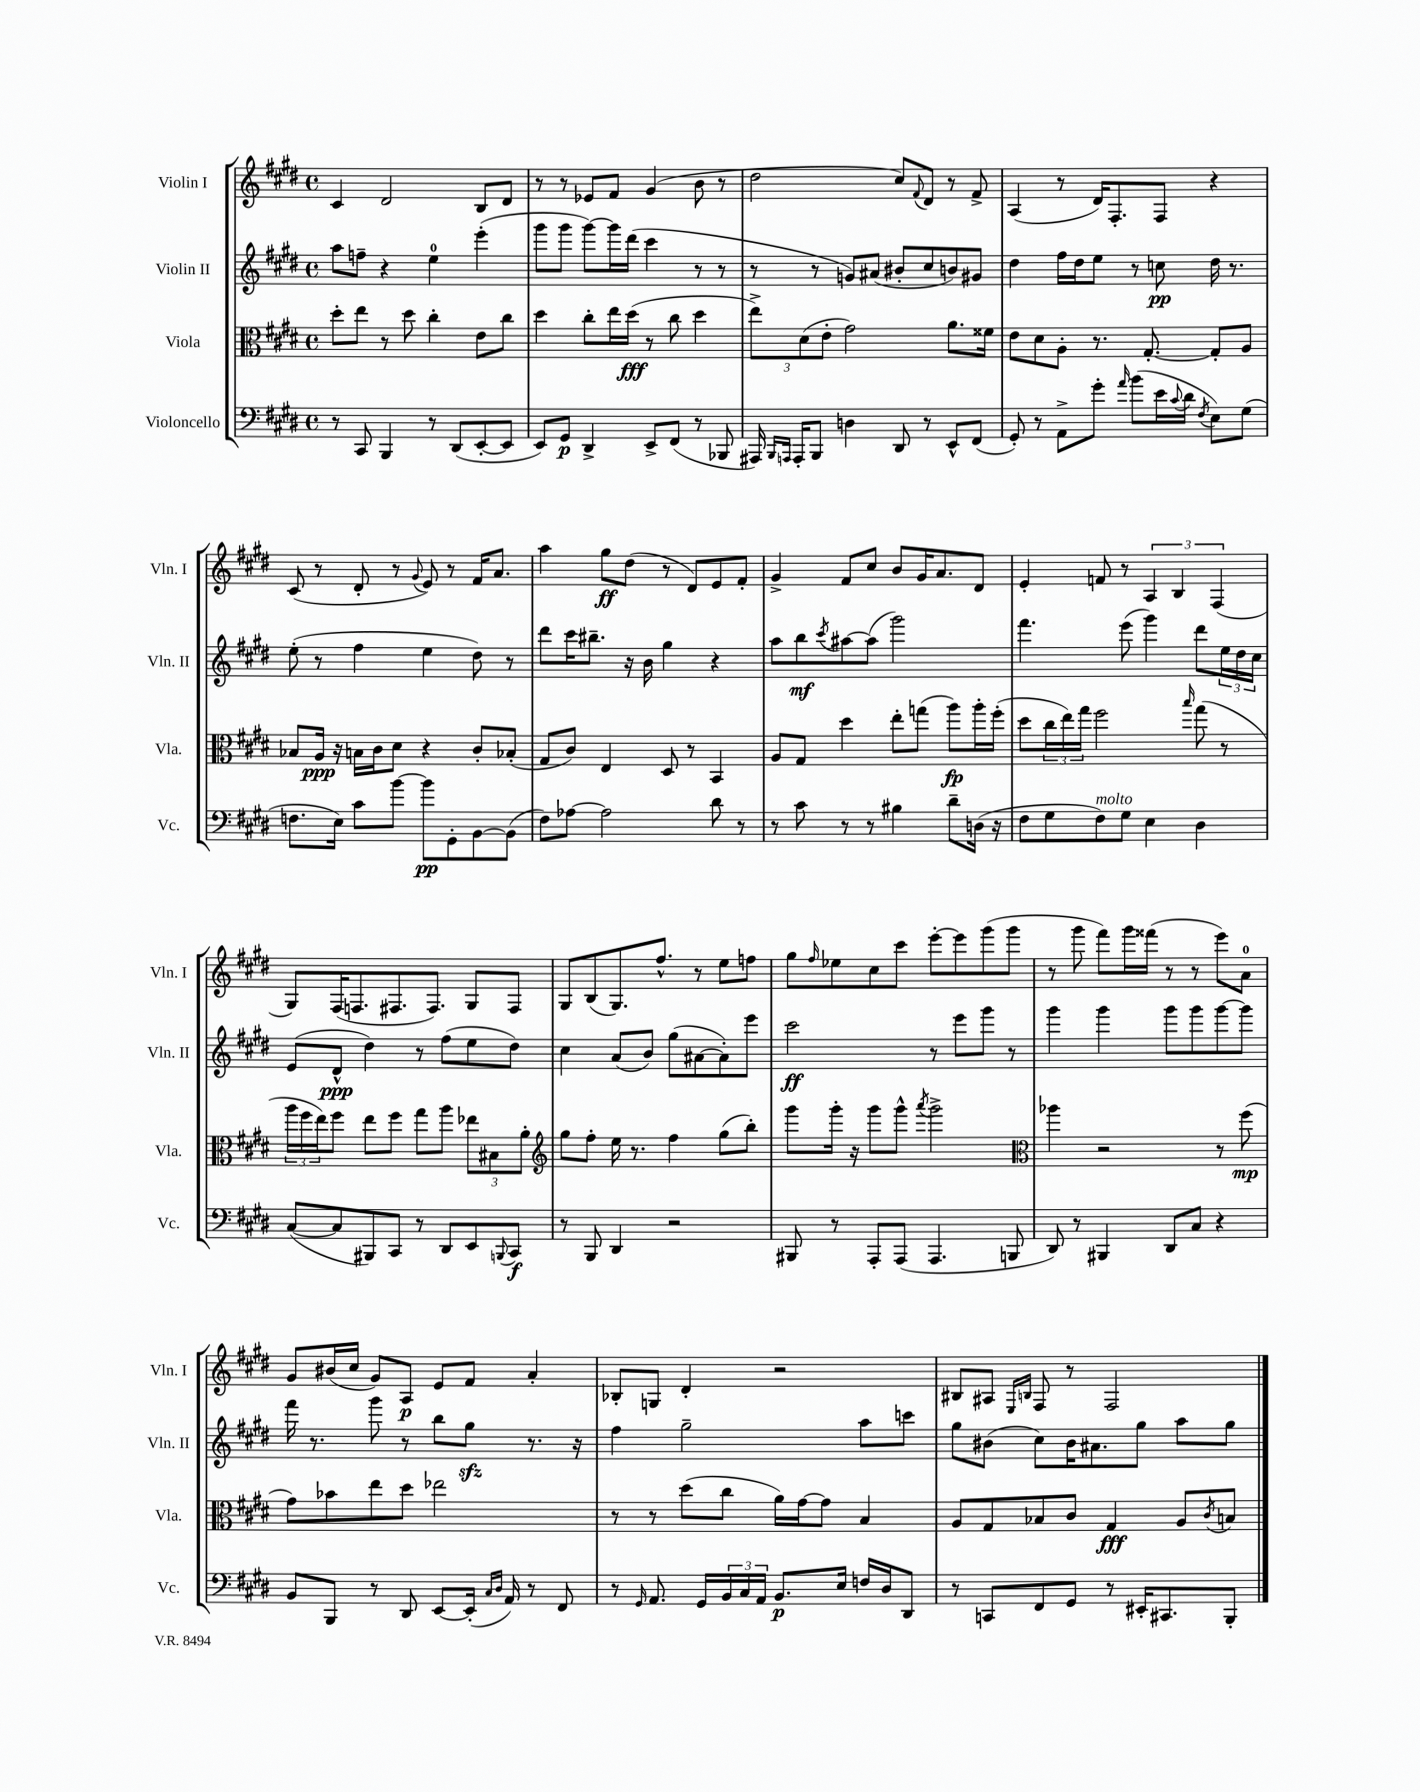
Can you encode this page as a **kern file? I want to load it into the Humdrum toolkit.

**kern	**kern	**kern	**kern
*staff4	*staff3	*staff2	*staff1
*clefF4	*clefC3	*clefG2	*clefG2
*k[f#c#g#d#]	*k[f#c#g#d#]	*k[f#c#g#d#]	*k[f#c#g#d#]
*M4/4	*M4/4	*M4/4	*M4/4
*met(c)	*met(c)	*met(c)	*met(c)
8r	8dd#'	8aa	4c#
8CC#	8ee	8ff~	.
4BBB	8r	4r	2d#
.	8dd#	.	.
8r	4cc#'	4ee	.
(8DD#	.	.	.
[8EE'	8e	(4eee'	8B
8EE]	8cc#	.	8d#
=	=	=	=
8EE)	4dd#	8ggg#	8r
8GG#	.	8ggg#	8r
4DD#^	8cc#'	[8ggg#)	8e-
.	16ee	16ggg#]	8f#
.	(16dd#	(16ddd#	.
8EE^	8r	4ccc#	(4g#
(8FF#	8cc#	.	.
8r	4dd#	8r	8b
8BBB-	.	8r	8r
=	=	=	=
16AAA#)	12ee^)	8r	2dd#
16qqBBB	.	.	.
16qqAAA	.	.	.
16AAA'	.	.	.
.	(12d#	.	.
8BBB	.	8r	.
.	12e'	.	.
4D	2g#)	8g)	.
.	.	(8a#	.
8DD#	.	8b#'	8cc#)
.	.	.	8qqf#
8r	.	8cc#	8d#
8EE^^	8.a	8b)	8r
(8FF#	.	8g#	8f#^
.	16f##	.	.
=	=	=	=
8GG#')	8e	4dd#	(4A
8r	8d#	.	.
8AA^	8A'	16ff#	8r
.	.	16dd#	.
8g#'	8.r	8ee	16d#)
.	.	.	8.F#'
16qqa	.	.	.
(8b	.	8r	.
.	[8.G#'	.	.
16e	.	8cc	8F#
8qqc#	.	.	.
16d#	.	.	.
8qF#	.	.	.
8E)	8G#']	16dd#	4r
.	.	8.r	.
(8G#	8A	.	.
=	=	=	=
8.F	8B-	(8ee'	(8c#
.	16A	8r	8r
16E)	16r	.	.
8c#	16B	4ff#	8d#'
.	16c#	.	.
[8b	8d#	.	8r
.	.	.	8qqg#
8b]	4r	4ee	8e)
8GG#'	.	.	8r
[8BB	8c#'	8dd#)	16f#
.	.	.	8.a
(8BB]	(8B-'	8r	.
=	=	=	=
8F#)	8G#	8ddd#	4aa
[8A-	8c#)	16ccc#	.
.	.	8.bb#~	.
2A-]	4E	.	8gg#
.	.	16r	(8dd#
.	.	16b	.
.	8D#	4gg#	8r
.	8r	.	8d#)
8d#	4BB	4r	8e
8r	.	.	8f#'
=	=	=	=
8r	8A	8aa	4g#^
8c#	8G#	8bb	.
.	.	8qccc#	.
8r	4dd#	[8aa#	8f#
8r	.	(8aa#]	8cc#
4B#	8ee'	2ggg#)	8b
.	(8gg	.	16g#
.	.	.	8.a
8d#~	8aa)	.	.
(16D	16aa'	.	8d#
16r	(16ff#'	.	.
=	=	=	=
8F#	8dd#	4.fff#	4e'
8G#	24cc#	.	.
.	24ee)	.	.
.	24gg#	.	.
8F#)	2ff#	.	8f
8G#	.	(8eee	8r
4E	.	4ggg#)	6A
.	.	.	6B
.	16qqbb	.	.
4D#	(8gg#	8ddd#	.
.	.	.	(6F#
.	8r	24ee	.
.	.	24dd#	.
.	.	24cc#	.
=	=	=	=
([8C#	24aa	(8e	8G#)
.	24ff#	.	.
.	24ee)	.	.
8C#]	8ff#	8d#^^	(16F#
.	.	.	8.F
8BBB#)	8ee	4dd#)	.
8CC#	8ff#	.	8.F#
8r	8gg#	8r	.
.	.	.	8.F#)
8DD#	8aa	(8ff#	.
8EE	12ee-	8ee	8G#
.	12B#	.	.
8qqBBB	.	.	.
8CC#	.	8dd#)	8F#
.	12a'	.	.
=	=	=	=
*	*clefG2	*	*
8r	8gg#	4cc#	8G#
8BBB	8ff#'	.	(8B
4DD#	16ee	(8a	8.G#)
.	8.r	.	.
.	.	8b)	.
.	.	.	8.ff#^^
2r	4ff#	(8gg#	.
.	.	[8a#	8r
.	(8gg#	8a#'])	8ee
.	8bb')	8eee	8ff
=	=	=	=
8BBB#	8ggg#	2ccc#	8gg#
.	.	.	16qqff#
8r	16ggg#'	.	8ee-
.	16r	.	.
8AAA'	8ggg#	.	8cc#
(8AAA	8ggg#^^	.	8ccc#
.	8qaaa	.	.
4.AAA	2ggg#^	8r	[8eee'
.	.	8eee	8eee]
.	.	8ggg#	(8ggg#
8BBB	.	8r	8ggg#
=	=	=	=
*	*clefC3	*	*
8DD#)	4aa-	4ggg#	8r
8r	.	.	8ggg#
4BBB#	2r	4ggg#	8fff#)
.	.	.	16ggg#
.	.	.	(16fff##
8DD#	.	8ggg#	8r
8C#	.	8ggg#	8r
4r	8r	[8ggg#	8eee)
.	(8ff#	8ggg#]	8a
=	=	=	=
8BB	8g#)	16fff#	8g#
.	.	8.r	.
8BBB	8b-	.	(16b#
.	.	.	16cc#
8r	8ee	8ggg#	8g#)
8DD#	8dd#	8r	8A
[8EE	2ee-	8bb	8e
(16EE']	.	8gg#	8f#
16qqC#	.	.	.
16qqD#	.	.	.
16AA)	.	.	.
8r	.	8.r	4a'
8FF#	.	.	.
.	.	16r	.
=	=	=	=
8r	8r	4ff#	8B-'
16qqGG#	.	.	.
8.AA	8r	.	8G
.	(8dd#	2gg#~	4d#'
16GG#	.	.	.
24BB	8cc#	.	.
24C#	.	.	.
24AA	.	.	.
8.BB	16a)	.	2r
.	[16g#	.	.
.	8g#]	.	.
16E	.	.	.
16F	4B	8aa	.
16D#	.	.	.
8DD#	.	8ccc	.
=	=	=	=
8r	8A	8gg#	8B#
8CC	8G#	(8b#	8A#
.	.	.	16qqE
.	.	.	16qqB
8FF#	8B-	8cc#)	8F#
8GG#	8c#	16b#	8r
.	.	8.a#	.
8r	4G#	.	2F#
16EE#'	.	8gg#	.
8.CC#	.	.	.
.	8A	8aa	.
.	8qc#	.	.
8BBB'	8B	8gg#	.
==	==	==	==
*-	*-	*-	*-
